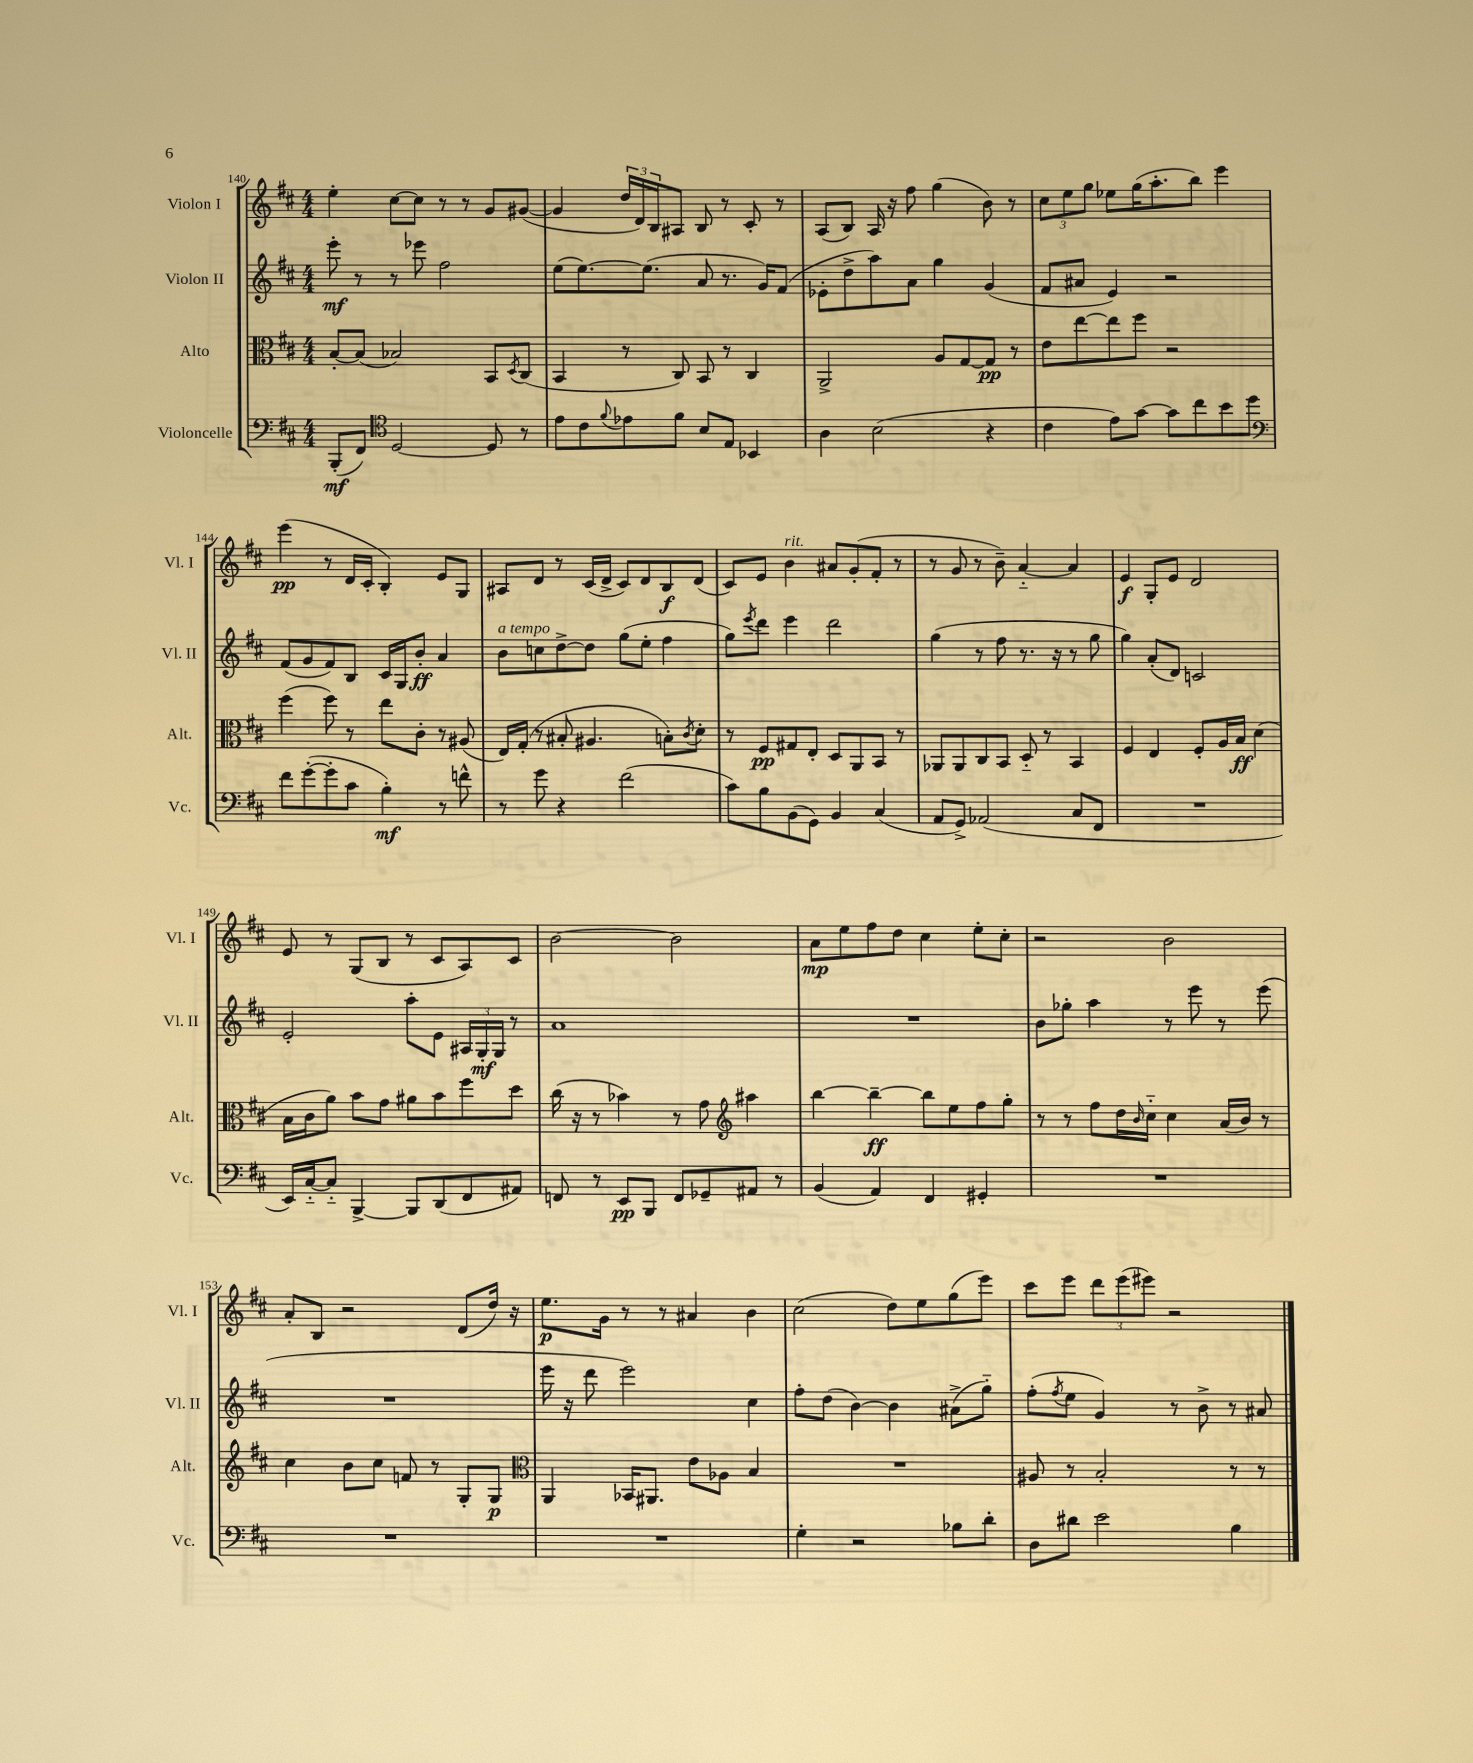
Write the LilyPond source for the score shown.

<<
\new StaffGroup <<
\new Staff = "s0" \with { instrumentName = "Violon I" shortInstrumentName = "Vl. I" } {
    \clef treble \key d \major \numericTimeSignature \time 4/4
    e''4-. cis''8~ cis''8 r8 r8 g'8 gis'8~( |
    gis'4 \tuplet 3/2 { d''16 d'16) b16 } ais8 b8 r8 cis'8-. r8 |
    a8( b8) a16 r16 fis''8 g''4( b'8) r8 |
    \tuplet 3/2 { cis''8 e''8 g''8 } ees''8 g''16( a''8.-. b''8) e'''4 |
    e'''4\pp( r8 d'16 cis'16-. b4-.) e'8 g8 |
    ais8 d'8 r8 cis'16( d'16-> cis'8) d'8 b8\f d'8( |
    cis'8) e'8 b'4^\markup { \italic "rit." } ais'8 g'8-.( fis'8-. r8 |
    r8 g'8 r8 b'8--) a'4~-_ a'4 |
    e'4\f g8-. e'8 d'2 |
    e'8 r8 g8( b8 r8 cis'8 a8) cis'8 |
    b'2~ b'2 |
    a'8\mp e''8 fis''8 d''8 cis''4 e''8-. cis''8-. |
    r2 b'2 |
    a'8-. b8 r2 d'8( d''16) r16 |
    e''8.\p g'16 r8 r8 ais'4 b'4 |
    cis''2( d''8) e''8 g''8( e'''8) |
    cis'''8 e'''8 \tuplet 3/2 { d'''8 e'''8( eis'''8) } r2 \bar "|." |
}
\new Staff = "s1" \with { instrumentName = "Violon II" shortInstrumentName = "Vl. II" } {
    \clef treble \key d \major \numericTimeSignature \time 4/4
    e'''8-.\mf r8 r8 ees'''8 fis''2 |
    e''8( e''8.~) e''8.( a'8 r8. g'16) fis'8( |
    ees'8-. d''8-> a''8) a'8 g''4 g'4( |
    fis'8 ais'8 e'4) r2 |
    fis'8( g'8 fis'8) b8 cis'16 g16 b'8-.\ff a'4 |
    b'8^\markup { \italic "a tempo" } c''8 d''8~-> d''8 g''8( e''8-. fis''4 |
    g''8) \acciaccatura { e'''8 } d'''8 e'''4 d'''2 |
    g''4( r8 fis''8 r8. r16 r8 g''8 |
    g''4) a'8-.( d'8) c'2 |
    e'2-. a''8-. e'8 \tuplet 3/2 { ais16 g16-.\mf g16 } r8 |
    a'1 |
    R1 |
    b'8 ges''8-. a''4 r8 e'''8 r8 e'''8( |
    R1 |
    e'''16 r16 d'''8 e'''2) cis''4 |
    fis''8-. d''8( b'4~) b'4 ais'8->( g''8-_) |
    fis''8-.( \acciaccatura { fis''8 } e''8 g'4) r8 b'8-> r8 ais'8 \bar "|." |
}
\new Staff = "s2" \with { instrumentName = "Alto" shortInstrumentName = "Alt." } {
    \clef alto \key d \major \numericTimeSignature \time 4/4
    b8~-. b8( bes2) b,8 \acciaccatura { d8 } cis8( |
    b,4 r8 cis8) b,8 r8 cis4 |
    a,2-> a8 g8~ g8\pp r8 |
    e'8 e''8~ e''8 fis''8 r2 |
    fis''4( fis''8) r8 e''8 cis'8-. r8 ais8( |
    e16) g16-.( r8 bis8-. ais4. b8-.) \acciaccatura { cis'8 } d'8-. |
    r8 fis8\pp gis8 e8-. d8 a,8 b,8 r8 |
    aes,8 aes,8 cis8 b,8 d8-_ r8 b,4 |
    fis4 e4 fis8-. a16 b16\ff d'4( |
    b16 cis'16 a'8) b'8 g'8 ais'8 b'8 fis''8 d''8 |
    cis''16( r16 r8 bes'4) r8 g'8 \clef treble ais''4 |
    b''4~ b''4~--\ff b''8 e''8 fis''8 g''8-. |
    r8 r8 fis''8 d''16 \grace { b'16 } cis''16-_ cis''4 a'16( b'16) r8 |
    cis''4 b'8 cis''8 f'8 r8 g8-. g8\p |
    \clef alto a,4 bes,16 ais,8. e'8 aes8 b4 |
    R1 |
    ais8 r8 b2-. r8 r8 \bar "|." |
}
\new Staff = "s3" \with { instrumentName = "Violoncelle" shortInstrumentName = "Vc." } {
    \clef bass \key d \major \numericTimeSignature \time 4/4
    b,,8-.\mf( fis,8) \clef tenor d2~ d8 r8 |
    e'8 cis'8 \appoggiatura { fis'8 } ees'8 fis'8 b8 e8 bes,4 |
    a4 b2( r4 |
    cis'4 e'8) g'8~ g'8 cis''8 b'8 d''8 |
    \clef bass fis'8 g'8~-.( g'8-. cis'8 b4-.\mf) r8 f'8-^ |
    r8 g'8 r4 fis'2( |
    cis'8) b8 b,8( g,8) b,4 cis4( |
    a,8 g,8->) aes,2( cis8 fis,8 |
    R1 |
    e,16) cis16~-_ cis8-_ b,,4~-> b,,8 d,8( fis,8 ais,8) |
    f,8 r8 e,8\pp b,,8 f,8 ges,8-- ais,8 r8 |
    b,4( a,4) fis,4 gis,4-. |
    R1 |
    R1 |
    R1 |
    g4-. r2 bes8 d'8-. |
    d8 dis'8 e'2 b4 \bar "|." |
}
>>
>>
\layout { \context { \Score currentBarNumber = #140 } }
